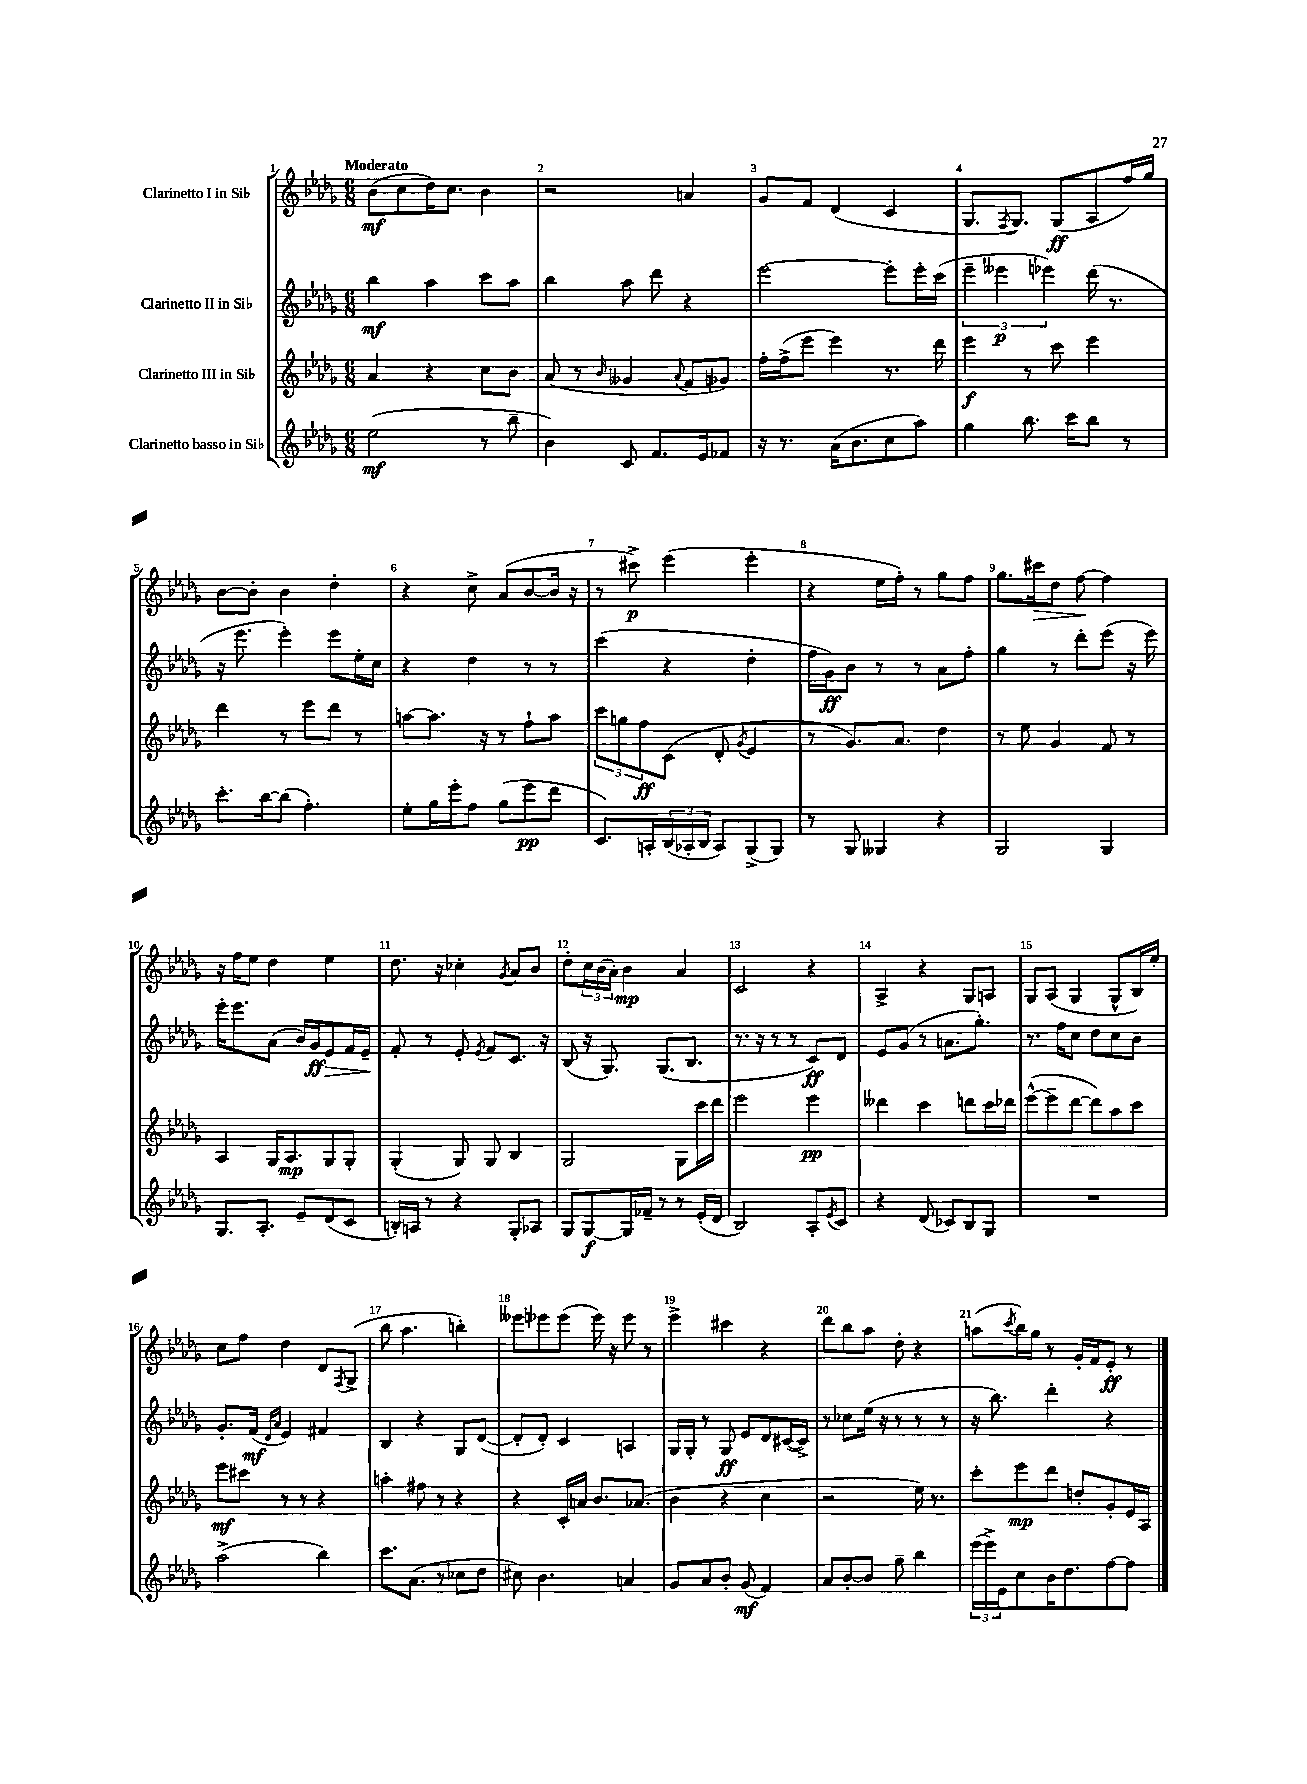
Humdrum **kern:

**kern	**kern	**kern	**kern
*staff4	*staff3	*staff2	*staff1
*clefG2	*clefG2	*clefG2	*clefG2
*k[b-e-a-d-g-]	*k[b-e-a-d-g-]	*k[b-e-a-d-g-]	*k[b-e-a-d-g-]
*M6/8	*M6/8	*M6/8	*M6/8
(2ee-	4a-	4bb-	(8b-
.	.	.	8cc
.	4r	4aa-	16dd-)
.	.	.	8.cc
8r	8cc	8ccc	4b-
8bb-~	8b-	8aa-	.
=	=	=	=
4b-)	(8a-	4bb-	2r
.	8r	.	.
.	16qqb-	.	.
8c	4g--	8aa-	.
8.f	.	8ddd-	.
.	8qqa-	.	.
.	8f	4r	4a
16e-	.	.	.
8f-	8g-)	.	.
=	=	=	=
16r	16ff'	[2eee-	8g-
8.r	(16ff^	.	.
.	8eee-	.	8f
(16a-	4eee-)	.	(4d-
8.b-	.	.	.
8cc	8.r	8eee-']	4c
8aa-)	.	16eee-'	.
.	16ddd-	(16ccc	.
=	=	=	=
4gg-	4eee-	6eee-~	8.G-
.	.	6eee--	.
.	.	.	8qF
.	.	.	8.G-)
8.bb-	8r	.	.
.	.	6eee-)	.
.	8ccc	.	(8G-
16ccc	.	.	.
8bb-	4eee-	(16ddd-	8A-
.	.	8.r	.
8r	.	.	16ff)
.	.	.	16gg-
=	=	=	=
8.ccc'	4ddd-	16r	[8b-
.	.	8.eee-	.
.	.	.	8b-']
[16bb-	.	.	.
(8bb-]	8r	4eee-')	4b-
4.ff')	8eee-	.	.
.	8ddd-	8eee-	4dd-'
.	8r	16ee-'	.
.	.	16cc	.
=	=	=	=
8ee-'	[8aa	4r	4r
16gg-	8.aa]	.	.
16eee-'	.	.	.
8ff	.	4dd-	8cc^
.	16r	.	.
(8gg-	8r	.	(8a-
8eee-	8ff`	8r	[8b-
8ddd-	8aa	8r	16b-]
.	.	.	16r
=	=	=	=
8.c)	12ccc	(4ccc	8r
.	12gg	.	.
.	.	.	8ccc#^)
.	12ff	.	.
16A'	.	.	.
(24B-	(8c	4r	(4eee-
24A-'	.	.	.
24B-	.	.	.
8A-)	8d-'	.	.
.	8qg-	.	.
(8G-^	4e-	4dd-'	4eee-'
8G-)	.	.	.
=	=	=	=
8r	8r	16ff	4r
.	.	16g-)	.
8G-	8.g-)	8b-	.
4G--	.	8r	16ee-
.	8.a-	.	16ff')
.	.	8r	8r
4r	4dd-	8a-	8gg-
.	.	8ff'	8ff
=	=	=	=
2G-	8r	4gg-	8.gg-
.	8ee-	.	.
.	.	.	16ccc#
.	4g-	8r	8dd-
.	.	8ddd-'	[8ff
4G-	8f	(8eee-	4ff]
.	8r	16r	.
.	.	16eee-)	.
=	=	=	=
8.G-	4A-	16eee-'	16r
.	.	8.eee-	16ff
.	.	.	8ee-
8.A-'	.	.	.
.	16G-	(8a-	4dd-
.	8.A-	.	.
8e-~	.	16b-)	.
.	.	16g-	.
(8d-	8G-	8e-	4ee-
8c	8G-'	16f	.
.	.	16e-~	.
=	=	=	=
16B')	(4G-'	8f'	8.dd-
16A	.	.	.
8r	.	8r	.
.	.	.	16r
4r	8G-)	8e-'	4cc-'
.	.	8qe-	.
.	8G-	8f	.
.	.	.	8qg-
8G-'	4B-	8.c	8a-
8A-	.	.	8b-
.	.	16r	.
=	=	=	=
8G-	2G-	(8B-	8dd-'
[8G-	.	16r	24cc
.	.	.	(24b-
.	.	8.G-)	.
.	.	.	24a-')
16G-]	.	.	4b-
16f-~	.	.	.
8r	.	(8.G-	.
8r	8G-	.	4a-
.	.	8.B-	.
(16e-'	16ccc	.	.
16d-	16ddd-	.	.
=	=	=	=
2B-)	2eee-	8.r	2c
.	.	16r	.
.	.	8r	.
.	.	8r	.
8A-'	4eee-	8c)	4r
8qe-	.	.	.
8c	.	8d-	.
=	=	=	=
4r	4ddd--	8e-	4A-^
.	.	(8g-	.
(8d-	4ccc	8r	4r
8c-)	.	8.a	.
8B-	8ddd	.	8G-
.	.	8.gg-')	.
8G-	16ccc	.	8A
.	16ddd-	.	.
=	=	=	=
2.r	([8eee-^^	8.r	8G-
.	8eee-~]	.	(8A-
.	.	16ff	.
.	[8ddd-	8cc	4G-
.	8ddd-])	8dd-	.
.	8aa-	8cc	8G-^^
.	8ccc	8b-	16B-)
.	.	.	16ee-'
=	=	=	=
(2aa-^	8eee-	8.g-'	8cc
.	8ccc#	.	8ff
.	.	(16f	.
.	.	16qqd-	.
.	.	16qqa-	.
.	8r	4e-)	4dd-
.	8r	.	.
4bb-)	4r	4f#	8d-
.	.	.	8qF
.	.	.	(8G-^
=	=	=	=
8.ccc	4aa'	4B-	8bb-
.	.	.	4.aa-
(8.a-	.	.	.
.	8ff#	4r	.
8r	8r	.	.
8cc-	4r	8G-	4bb')
8dd-	.	([8d-	.
=	=	=	=
8cc#)	4r	8d-']	8eee--
4.b-	.	8d-')	8eee-
.	16c'	4c	(8eee-
.	16a	.	.
.	8.b-	.	16eee-)
.	.	.	16r
4a	.	4A	8eee-
.	(8.a-	.	.
.	.	.	8r
=	=	=	=
8g-	4b-	16G-	4eee-^
.	.	16G-'	.
8a-	.	8r	.
8b-'	4r	8G-	4ccc#
(8g-	.	8e-	.
4f)	4cc	8d-	4r
.	.	([16c#	.
.	.	16c#^])	.
=	=	=	=
8a-	2r	8r	8ddd-
[8b-'	.	8cc-	8bb-
8b-]	.	(16ee-	8aa-
.	.	16r	.
8gg-~	.	8r	8dd-'
4bb-	16ee-)	8r	4r
.	8.r	.	.
.	.	8r	.
=	=	=	=
(24eee-	8ccc'	16r	(8aa
24eee-^)	.	.	.
.	.	8.bb-)	.
24e-	.	.	.
.	.	.	8qccc
8cc	8eee-	.	16bb-)
.	.	.	16gg-
16b-	8ddd-	4ddd-'	8r
8.dd-	.	.	.
.	8dd'	.	16g-'
.	.	.	16f
[8ff	8g-'	4r	8e-'
8ff]	16e-	.	8r
.	16A-	.	.
==	==	==	==
*-	*-	*-	*-
